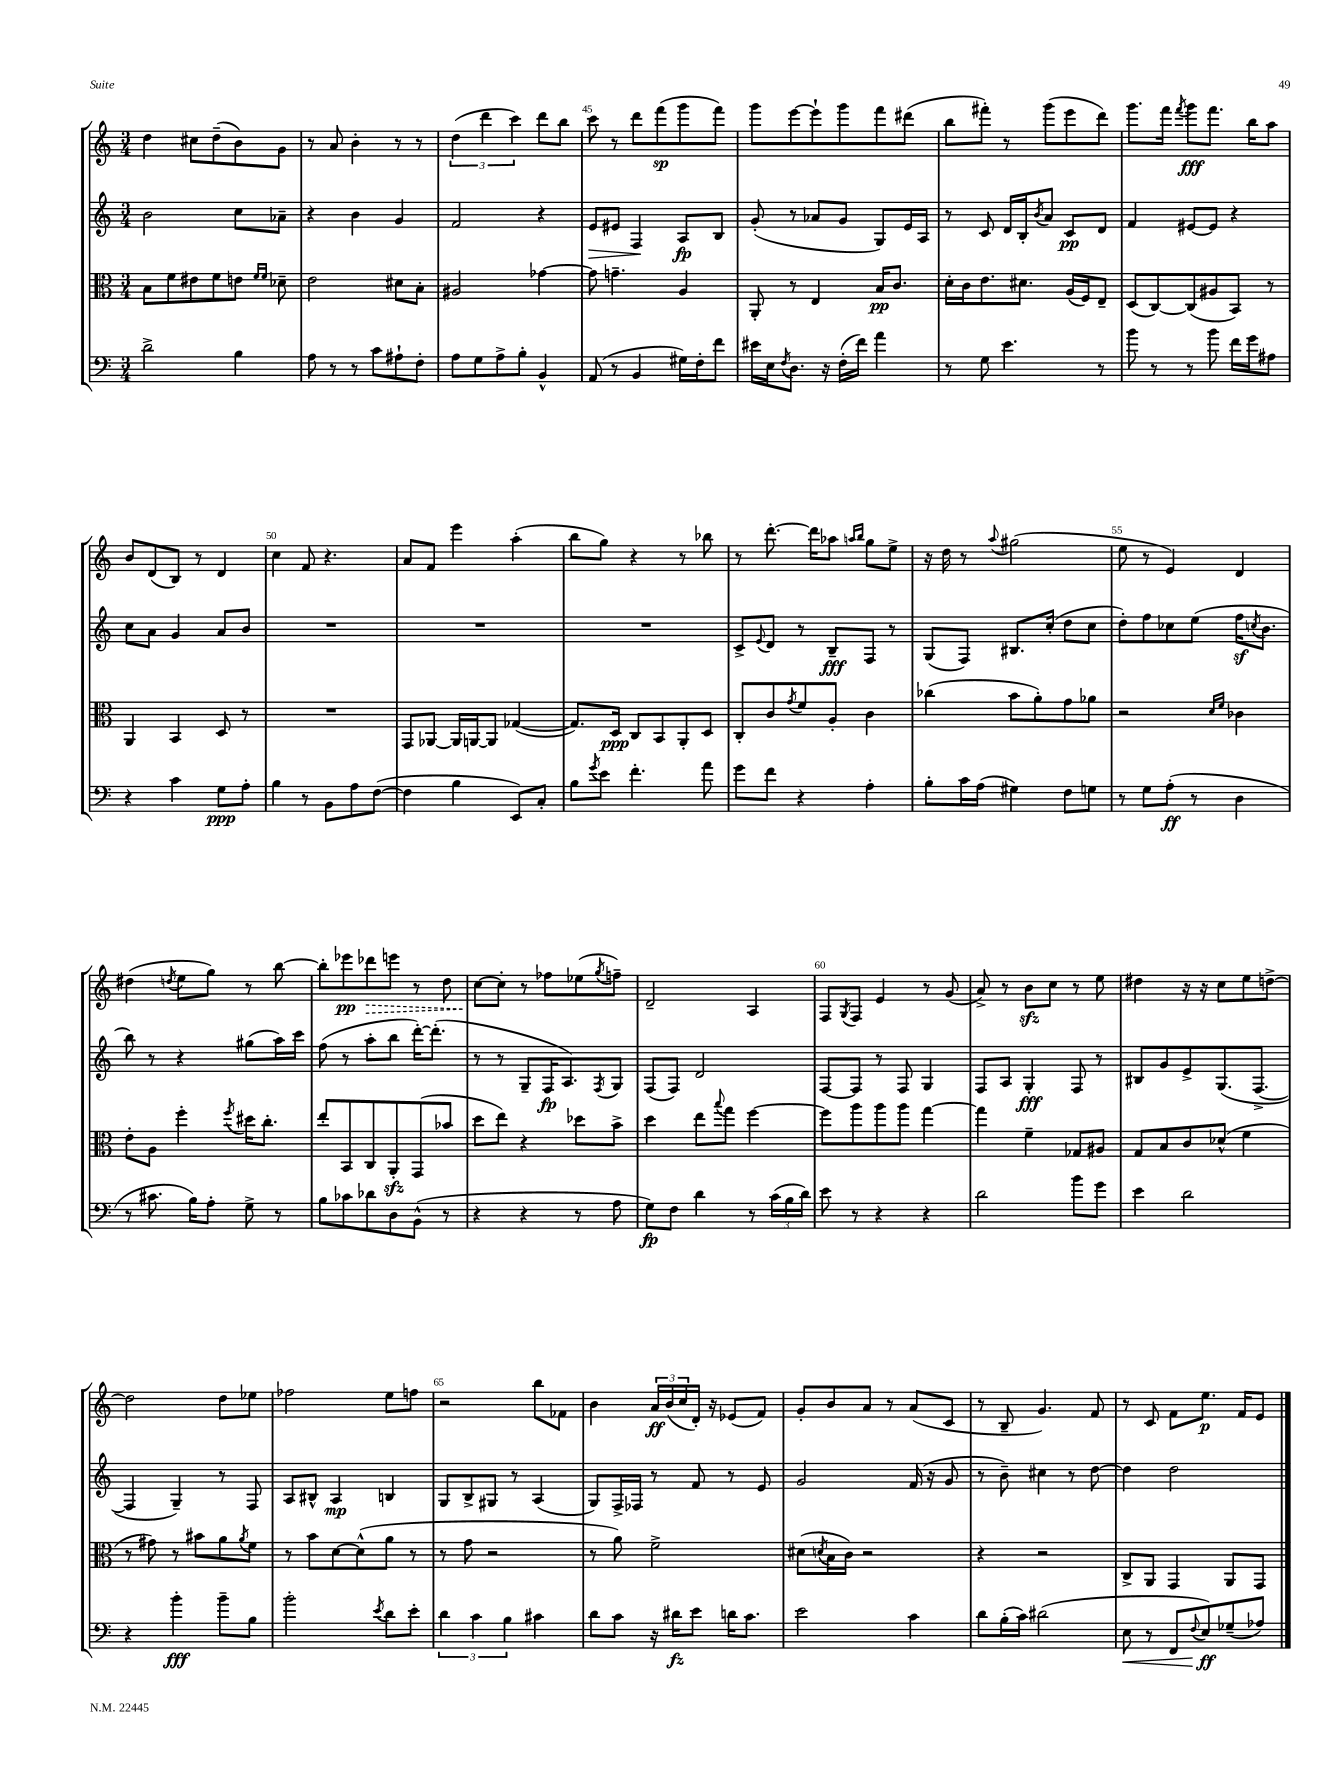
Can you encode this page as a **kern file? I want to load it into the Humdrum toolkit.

**kern	**dynam	**kern	**dynam	**kern	**dynam	**kern	**dynam
*part4	*part4	*part3	*part3	*part2	*part2	*part1	*part1
*staff4	*staff4	*staff3	*staff3	*staff2	*staff2	*staff1	*staff1
*clefF4	*	*clefC3	*	*clefG2	*	*clefG2	*
*k[]	*	*k[]	*	*k[]	*	*k[]	*
*M3/4	*	*M3/4	*	*M3/4	*	*M3/4	*
=42	=42	=42	=42	=42	=42	=42	=42
2d^\	.	8B\L	.	2b\	.	4dd\	.
.	.	8f\	.	.	.	.	.
.	.	8e#X\	.	.	.	8cc#X\L	.
.	.	8f\	.	.	.	(8dd~\	.
4B\	.	8en\J	.	8cc\L	.	8b\)	.
.	.	16qqf/LL	.	.	.	.	.
.	.	16qqf/JJ	.	.	.	.	.
.	.	8d-X~\	.	8a-X~\J	.	8g\J	.
=43	=43	=43	=43	=43	=43	=43	=43
8A\	.	2e\	.	4r	.	8r	.
8r	.	.	.	.	.	8a/	.
8r	.	.	.	4b\	.	4b'\	.
8c\L	.	.	.	.	.	.	.
8A#X`\	.	8d#X\L	.	4g/	.	8r	.
8F'\J	.	8B'\J	.	.	.	8r	.
=44	=44	=44	=44	=44	=44	=44	=44
8A\L	.	2A#X/	.	2f/	.	(6dd\	.
8G\	.	.	.	.	.	.	.
.	.	.	.	.	.	6ddd\	.
8A^\	.	.	.	.	.	.	.
.	.	.	.	.	.	6ccc\)	.
8B'\J	.	.	.	.	.	.	.
4BB^^/	.	[4g-X\	.	4r	.	8ddd\L	.
.	.	.	.	.	.	8bb\J	.
=45	=45	=45	=45	=45	=45	=45	=45
!	!	!	!	!	!LO:HP:b	!	!
(8AA/	.	8g-\]	.	8e/L	>	8ccc\	.
8r	.	4.gn~\	.	8e#X/J	.	8r	.
4BB/	.	.	.	4F/	.	8ddd\L	.
.	.	.	.	.	.	(8fff\	sp
16G#X\LL)	.	4A/	.	8A/L	] fp	8ggg\	.
16F'\J	.	.	.	.	.	.	.
8f\J	.	.	.	8B/J	.	8fff\J)	.
=46	=46	=46	=46	=46	=46	=46	=46
16e#X\LL	.	8AA'/	.	(8g'/	.	8ggg\L	.
16E\J	.	.	.	.	.	.	.
8qF/	.	.	.	.	.	.	.
8.D\J	.	8r	.	8r	.	[8eee\	.
.	.	4E/	.	8a-X/L	.	8eee`\]	.
16r	.	.	.	.	.	.	.
(16F'\LL	.	.	.	8g/J	.	8ggg\	.
16f\JJ)	.	.	.	.	.	.	.
4a\	.	16B/KL	pp	8G/L)	.	8fff\	.
.	.	8.c/J	.	.	.	.	.
.	.	.	.	16e/L	.	(8ddd#X\J	.
.	.	.	.	16A/JJ	.	.	.
=47	=47	=47	=47	=47	=47	=47	=47
8r	.	16d'\LL	.	8r	.	8bb\L	.
.	.	16c\J	.	.	.	.	.
8G\	.	8.e\	.	8c/	.	8fff#X'\J)	.
4.e\	.	.	.	16d/LL	.	8r	.
.	.	8.d#X\J	.	16B'/J	.	.	.
.	.	.	.	8qb/	.	.	.
.	.	.	.	8a/J	.	(8ggg\L	.
.	.	(16A/LL	.	8c/L	pp	8eee\	.
.	.	16F/J)	.	.	.	.	.
8r	.	8E~/J	.	8d/J	.	8ddd\J)	.
=48	=48	=48	=48	=48	=48	=48	=48
8b\	.	(8D/L	.	4f/	.	8.ggg\L	.
8r	.	[8C/)	.	.	.	.	.
.	.	.	.	.	.	16fff\Jk	.
.	.	.	.	.	.	8qfff/	.
8r	.	(8C/]	.	[8e#X/L	.	8ggg\L	fff
8b\	.	8A#X/	.	8e#/J]	.	8.fff\J	.
16f\LL	.	8BB/J)	.	4r	.	.	.
16g\J	.	.	.	.	.	16bb\KL	.
8A#X\J	.	8r	.	.	.	8aa\J	.
!!LO:LB:g=z
=49	=49	=49	=49	=49	=49	=49	=49
4r	.	4AA/	.	8cc\L	.	8b/L	.
.	.	.	.	8a\J	.	(8d/	.
4c\	.	4BB/	.	4g/	.	8B/J)	.
.	.	.	.	.	.	8r	.
8G\L	ppp	8D/	.	8a/L	.	4d/	.
8A'\J	.	8r	.	8b/J	.	.	.
=50	=50	=50	=50	=50	=50	=50	=50
4B\	.	2.r	.	2.r	.	4cc\	.
8r	.	.	.	.	.	8f/	.
8BB\L	.	.	.	.	.	4.r	.
8A\	.	.	.	.	.	.	.
([8F\J	.	.	.	.	.	.	.
=51	=51	=51	=51	=51	=51	=51	=51
4F\]	.	8GG/L	.	2.r	.	8a/L	.
.	.	[8AA-X/J	.	.	.	8f/J	.
4B\	.	16AA-/LL]	.	.	.	4eee\	.
.	.	[16AAn/J	.	.	.	.	.
.	.	8AA/J]	.	.	.	.	.
8EE/L)	.	([4G-X/	.	.	.	(4aa'\	.
8C'/J	.	.	.	.	.	.	.
=52	=52	=52	=52	=52	=52	=52	=52
8B\L	.	8.G-/L])	.	2.r	.	8bb\L	.
8qg/	.	.	.	.	.	.	.
8e\J	.	.	.	.	.	8gg\J)	.
.	.	16D/Jk	ppp	.	.	.	.
4.f'\	.	8C/L	.	.	.	4r	.
.	.	8BB/	.	.	.	.	.
.	.	8AA'/	.	.	.	8r	.
8a\	.	8D/J	.	.	.	8bb-X\	.
=53	=53	=53	=53	=53	=53	=53	=53
8g\L	.	8C'/L	.	8c^/L	.	8r	.
.	.	.	.	8qqe/	.	.	.
8f\J	.	8c/	.	8d/J	.	[8.ddd'\	.
.	.	8qg/	.	.	.	.	.
4r	.	8f/	.	8r	.	.	.
.	.	.	.	.	.	16ddd\KL]	.
.	.	8A'/J	.	8B~/L	fff	8aa-X\J	.
.	.	.	.	.	.	16qqaan/LL	.
.	.	.	.	.	.	16qqbb/JJ	.
4A'\	.	4c\	.	8F/J	.	8gg\L	.
.	.	.	.	8r	.	8ee^\J	.
=54	=54	=54	=54	=54	=54	=54	=54
8B'\L	.	(4cc-X\	.	(8G/L	.	16r	.
.	.	.	.	.	.	16dd\	.
16c\L	.	.	.	8F/J)	.	8r	.
(16A\JJ	.	.	.	.	.	.	.
.	.	.	.	.	.	8qqaa/	.
4G#X\)	.	8b\L	.	8.B#X/L	.	(2gg#X\	.
.	.	8a'\)	.	.	.	.	.
.	.	.	.	(16cc'/Jk	.	.	.
8F\L	.	8g\	.	8dd\L	.	.	.
8Gn\J	.	8a-X\J	.	8cc\J	.	.	.
=55	=55	=55	=55	=55	=55	=55	=55
8r	.	2r	.	8dd'\L)	.	8ee\	.
8G\L	.	.	.	8ff\	.	8r	.
(8A'\J	ff	.	.	8cc-X\	.	4e/)	.
8r	.	.	.	(8ee\J	.	.	.
.	.	16qqd/LL	.	.	.	.	.
.	.	16qqf/JJ	.	.	.	.	.
4D\	.	4c-X\	.	16ffz\KL	.	4d/	.
.	.	.	.	8qccn/	.	.	.
.	.	.	.	8.b\J	.	.	.
!!LO:LB:g=z
=56	=56	=56	=56	=56	=56	=56	=56
8r	.	8e'\L	.	8bb\)	.	(4dd#X\	.
8.c#X\	.	8A\J	.	8r	.	.	.
.	.	.	.	.	.	8qddn/	.
.	.	4ff'\	.	4r	.	8ee\L	.
16B\KL)	.	.	.	.	.	.	.
8A'\J	.	.	.	.	.	8gg\J)	.
.	.	8qff/	.	.	.	.	.
8G^\	.	16dd#X\KL	.	(8gg#X\L	.	8r	.
.	.	8.cc'\J	.	.	.	.	.
8r	.	.	.	16aa\L)	.	[8bb\	.
.	.	.	.	16ccc\JJ	.	.	.
=57	=57	=57	=57	=57	=57	=57	=57
8B\L	.	8ee'/L	.	(8ff\	.	8bb'\L]	.
8c-X\	.	8BB/	.	8r	.	8eee-X\	pp
!	!	!	!	!	!	!	!LO:HP:b
8d-X\	.	8C/	.	8aa'\L	.	8ddd-X\	>
8D\	.	8AAzz'/	.	8bb\J	.	8eeen\J	.
(8BB^^\J	.	(8GG/	.	[16ddd'\KL)	.	8r	.
.	.	.	.	(8.ddd'\J]	.	.	.
8r	.	8b-X/J	.	.	.	8dd\	.
=58	=58	=58	=58	=58	=58	=58	=58
4r	.	8dd\L	.	8r	.	[8cc\L	.
.	.	8ee\J)	.	8r	.	8cc'\J]	]
4r	.	4r	.	8G~/L	.	8r	.
.	.	.	.	16F/K	fp	8ff-X\L	.
.	.	.	.	8.A/)	.	.	.
8r	.	8dd-X\L	.	.	.	(8ee-X\	.
.	.	.	.	8qF/	.	8qgg/	.
8A\	.	8b^\J	.	8G/J	.	8ffn~\J)	.
=59	=59	=59	=59	=59	=59	=59	=59
8G\L)	fp	4dd\	.	(8F/L	.	2d~/	.
8F\J	.	.	.	8F/J)	.	.	.
4d\	.	8ee\L	.	2d/	.	.	.
.	.	8qqbb/	.	.	.	.	.
.	.	8gg\J	.	.	.	.	.
8r	.	[4ff\	.	.	.	4A/	.
(24c\LL	.	.	.	.	.	.	.
24B\	.	.	.	.	.	.	.
24d\JJ)	.	.	.	.	.	.	.
=60	=60	=60	=60	=60	=60	=60	=60
8e\	.	8ff\L]	.	[8F/L	.	8F/L	.
.	.	.	.	.	.	8qG/	.
8r	.	8aa\	.	8F/J]	.	8F/J	.
4r	.	8aa\	.	8r	.	4e/	.
.	.	8aa\J	.	8F/	.	.	.
4r	.	[4gg\	.	4G/	.	8r	.
.	.	.	.	.	.	(8g/	.
=61	=61	=61	=61	=61	=61	=61	=61
2d\	.	4gg\]	.	8F/L	.	8a^/)	.
.	.	.	.	8A/J	.	8r	.
.	.	4f~\	.	4G'/	fff	8bzz\L	.
.	.	.	.	.	.	8cc\J	.
8b\L	.	8G-X/L	.	8F/	.	8r	.
8g\J	.	8A#X/J	.	8r	.	8ee\	.
=62	=62	=62	=62	=62	=62	=62	=62
4e\	.	8G/L	.	8B#X/L	.	4dd#X\	.
.	.	8B/	.	8g/	.	.	.
2d\	.	8c/	.	8e^/	.	16r	.
.	.	.	.	.	.	16r	.
.	.	(8d-X^^/J	.	(8.G/	.	8cc\L	.
.	.	4f\	.	.	.	8ee\	.
.	.	.	.	[8.F^/J	.	.	.
.	.	.	.	.	.	[8ddn^\J	.
!!LO:LB:g=z
=63	=63	=63	=63	=63	=63	=63	=63
4r	.	8r	.	4F/]	.	2dd\]	.
.	.	8g#X\)	.	.	.	.	.
4b'\	fff	8r	.	4G~/)	.	.	.
.	.	8b#X\L	.	.	.	.	.
8b~\L	.	8a\	.	8r	.	8dd\L	.
.	.	8qa/	.	.	.	.	.
8B\J	.	8f\J	.	8F/	.	8ee-X\J	.
=64	=64	=64	=64	=64	=64	=64	=64
2b'\	.	8r	.	8A/L	.	2ff-X\	.
.	.	8b\L	.	8B#X^^/J	.	.	.
.	.	[8d\	.	4A/	mp	.	.
.	.	(8d^^\]	.	.	.	.	.
8qe/	.	.	.	.	.	.	.
8d\L	.	8a\J	.	4Bn/	.	8ee\L	.
8e'\J	.	8r	.	.	.	8ffn\J	.
=65	=65	=65	=65	=65	=65	=65	=65
6d\	.	8r	.	8G/L	.	2r	.
.	.	8g\	.	8B^/	.	.	.
6c\	.	.	.	.	.	.	.
.	.	2r	.	8G#X/J	.	.	.
6B\	.	.	.	.	.	.	.
.	.	.	.	8r	.	.	.
4c#X\	.	.	.	(4A/	.	8bb\L	.
.	.	.	.	.	.	8f-X\J	.
=66	=66	=66	=66	=66	=66	=66	=66
8d\L	.	8r	.	8G/L)	.	4b\	.
8c\J	.	8a\)	.	16F^/L	.	.	.
.	.	.	.	16F-X/JJ	.	.	.
16r	.	2f^\	.	8r	.	24a/LL	ff
.	.	.	.	.	.	(24b/	.
16d#X\KL	fz	.	.	.	.	.	.
.	.	.	.	.	.	24cc/	.
8e\J	.	.	.	8f/	.	16d'/JJ)	.
.	.	.	.	.	.	16r	.
16dn\KL	.	.	.	8r	.	(8e-X/L	.
8.c\J	.	.	.	.	.	.	.
.	.	.	.	8e/	.	8f/J)	.
=67	=67	=67	=67	=67	=67	=67	=67
2e\	.	(8d#X\L	.	2g/	.	8g'/L	.
.	.	8qdn/	.	.	.	.	.
.	.	16B\L	.	.	.	8b/	.
.	.	16c\JJ)	.	.	.	.	.
.	.	2r	.	.	.	8a/J	.
.	.	.	.	.	.	8r	.
4c\	.	.	.	(16f/	.	(8a/L	.
.	.	.	.	16r	.	.	.
.	.	.	.	8g/	.	8c/J	.
=68	=68	=68	=68	=68	=68	=68	=68
8d\L	.	4r	.	8r	.	8r	.
(16B'\L	.	.	.	8b~\)	.	8B~/	.
16c\JJ)	.	.	.	.	.	.	.
(2d#X\	.	2r	.	4cc#X\	.	4.g/)	.
.	.	.	.	8r	.	.	.
.	.	.	.	[8dd\	.	8f/	.
=69	=69	=69	=69	=69	=69	=69	=69
!	!LO:HP:b	!	!	!	!	!	!
8E\	<	8C^/L	.	4dd\]	.	8r	.
8r	.	8AA/J	.	.	.	8c/	.
8FF/L	.	4GG/	.	2dd\	.	8f\L	.
8qqF/	.	.	.	.	.	.	.
8E/)	ff	.	.	.	.	8.ee\J	p
(8G-X~/	[	8AA/L	.	.	.	.	.
.	.	.	.	.	.	16f/KL	.
8A-X/J)	.	8GG/J	.	.	.	8e/J	.
==	==	==	==	==	==	==	==
*-	*-	*-	*-	*-	*-	*-	*-
